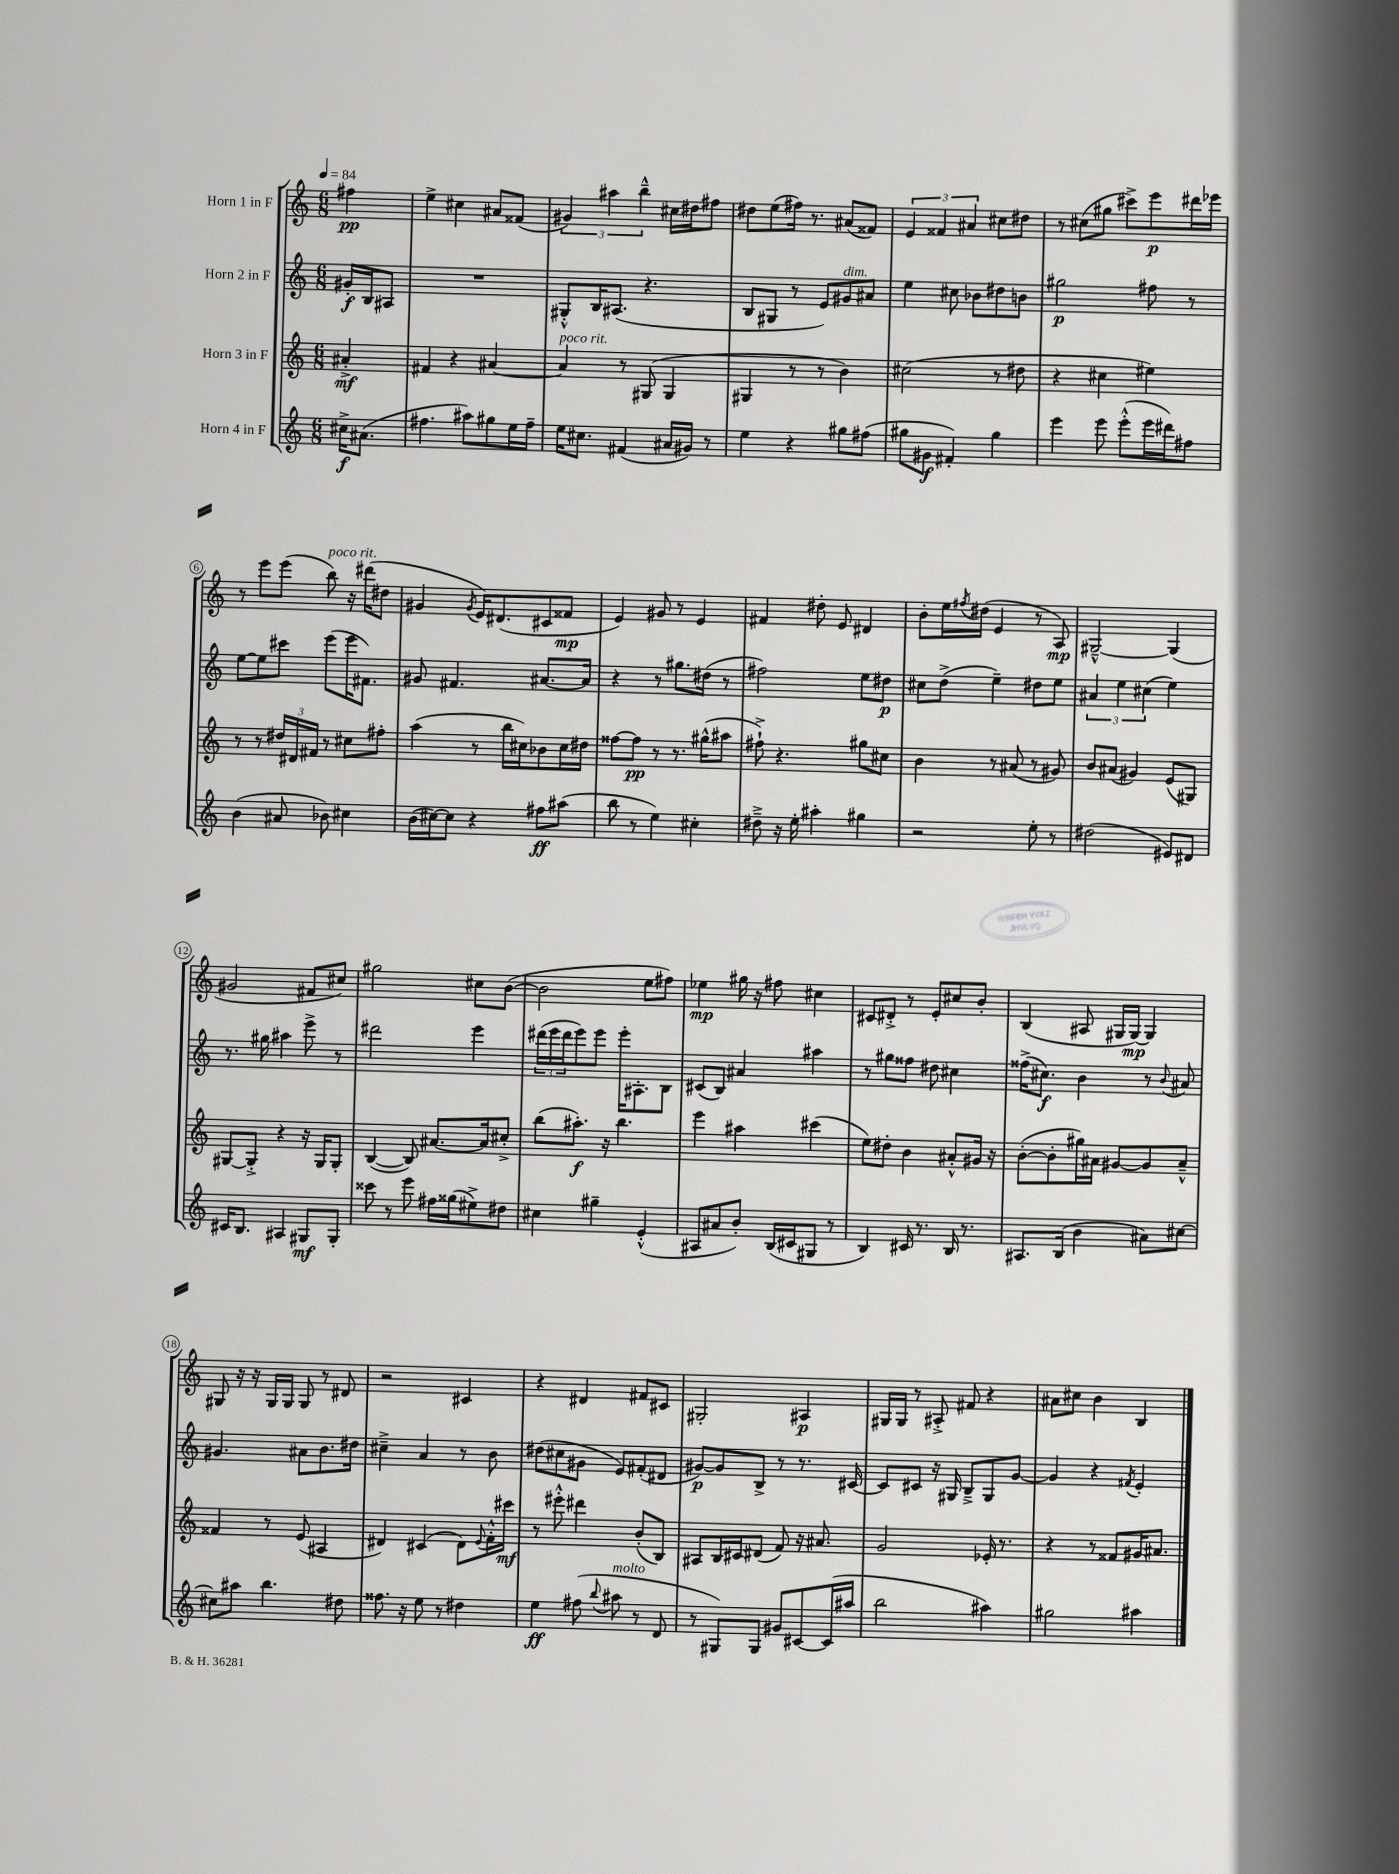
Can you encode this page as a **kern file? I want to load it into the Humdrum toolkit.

**kern	**kern	**kern	**kern
*staff4	*staff3	*staff2	*staff1
*clefG2	*clefG2	*clefG2	*clefG2
*k[]	*k[]	*k[]	*k[]
*M6/8	*M6/8	*M6/8	*M6/8
*MM84	*MM84	*MM84	*MM84
16cc#^\LK	4a#'^/	16g#'/LL	4ff#\
(8.a#\J	.	16B/J	.
.	.	8A#/J	.
=	=	=	=
4.ff#\	4f#/	2.r	4ee^\
.	4r	.	4cc#\
8aa#\L)	.	.	.
8gg#\	[4a#/	.	8a#/L
16ee\L	.	.	(8f##/J
16ff#~\JJ	.	.	.
=	=	=	=
16ee\LK	4a#/]	8G#'^^/L	6g#/)
8.cc#\J	.	.	.
.	.	16B/K	.
.	.	.	6aa#\
.	.	(8.A#/J	.
(4f#/	8r	.	.
.	.	.	6bb~^^\
.	(8G#/	4.r	.
16a#/LL	4G#/	.	16cc#\LL
16g#/JJ)	.	.	16dd#\J
8r	.	.	8ff#\J
=	=	=	=
4ee\	4G#/	8B/L	8dd#\L
.	.	8G#/J	(8ee\
4r	8r	8r	16ff#\Jk)
.	.	.	8.r
.	8r	8e/L)	.
8gg#\L	4b\)	8g#/	(8a#/L
(8ff#\J	.	8a#/J	8f##/J)
=	=	=	=
8gg#\L	(2cc#\	4ee\	6e/
8g#\J	.	.	.
.	.	.	6f##/
4f#'/)	.	8cc#\	.
.	.	.	6a#/
.	.	8b-\L	.
4gg#\	8r	8dd#\	8cc#\L
.	8dd#\	8b\J	8dd#\J
=	=	=	=
4eee\	4r	2gg#\	8r
.	.	.	(8cc#\L
8eee\	4cc#\	.	8gg#\J
(8eee'^^\L	.	.	8ccc#^\L)
16eee\L	4ee#\)	8ff#\	8eee\
16ddd#\J)	.	.	.
8ff#\J	.	8r	16ddd#\L
.	.	.	16eee-\JJ
=	=	=	=
(4b\	8r	[8ee\L	8r
.	8r	8ee\]	8eee\L
8a#/	24dd#/LL	8ccc#\J	(8eee\J
.	24d#/	.	.
.	24f#/JJ	.	.
8b-\)	8r	(8eee\L	8bb\)
4cc#\	8cc#\L	16eee\K	16r
.	.	8.f#\J)	(16ddd#\LK
.	8ff#'\J	.	8dd#\J
=	=	=	=
(16b\LL	(4aa\	8g#/	4g#/
[16cc#\J)	.	.	.
8cc#\]J	.	4.f#/	.
.	.	.	8qg#/
4r	8r	.	16e/LK)
.	.	.	(8.d#/
.	16bb\LL	.	.
.	16cc#\J)	.	.
8ff#\L	8b-\	[8.a#/L	8c#/
(8aa#\J	16cc#\L	.	8f##/J
.	16dd#\JJ	16a#/]Jk	.
=	=	=	=
8bb\	[8ff##\L	4r	4e/)
8r	8ff##\]J	.	.
4ee\)	8r	8r	8g#/
.	8.r	8.gg#\L	8r
4cc#'\	.	.	4e/
.	(16gg#^^\LK	(16dd#\Jk	.
.	8aa#\J	8r	.
=	=	=	=
8dd#~^\	8ff#`^\)	2ff#\)	4f#/
16r	4.r	.	.
16ee'\	.	.	.
4aa#'\	.	.	8dd#'\
.	.	.	8e/
4gg#\	8gg#\L	8ee\L	4d#/
.	8cc#\J	8dd#\J	.
=	=	=	=
2r	4b\	8cc#\L	8b'\L
.	.	(8dd^\J	16ee\L
.	.	.	8qff#/
.	.	.	(16dd#\JJ
.	8r	4ee~\)	4e/
.	(8a#/	.	.
8ee'\	8r	8dd#\L	8r
8r	8g#/)	8ee\J	8A/)
=	=	=	=
(2dd#\	8b/L	6a#/	[2G#~^^/
.	(8a#/J	.	.
.	.	6ee\	.
.	4g#/)	.	.
.	.	(6cc#\	.
8e#/L)	(8e/L	4ee\)	(4G#/]
8d#/J	8G#/J)	.	.
=	=	=	=
16c#/LK	[8G#/L	8.r	2g#/
8.B/J	.	.	.
.	8G#'^/]J	.	.
.	.	16gg#\	.
4A#/	4r	4aa#\	.
8G#/L	16r	8eee^\	8f#/L
.	16G#/LK	.	.
8G#'/J	8G#'/J	8r	8cc#/J)
=	=	=	=
8ccc##\	([4B/	2ddd#\	2gg#\
8r	.	.	.
8eee\	8B/])	.	.
16ff#\LL	[8.a#/L	.	.
(16gg##\J	.	.	.
8ee#^\)	.	4eee\	8cc#\L
.	16a#/]k	.	.
8dd#\J	8cc#'^/J	.	([8b\J
=	=	=	=
4cc#\	(8bb\L	(24ddd#\LL	2b\]
.	.	24eee\	.
.	.	24ddd#\J	.
.	8.aa#'\J)	8eee\)	.
4gg#~\	.	8eee\J	.
.	16r	.	.
.	4.bb\	16eee'\LK	.
.	.	8.A#'\	.
(4e'^^/	.	.	8ee\L
.	.	8B\J	8ff#\J)
=	=	=	=
8A#/L	4eee\	(8c#/L	4ee-\
8a#/	.	8B/J)	.
8b'/J)	4aa#\	4a#/	16gg#\
.	.	.	16r
(16B/LL	.	.	8ff#\
16c#/J	.	.	.
8G#/J	(4ccc#\	4aa#\	4cc#\
8r	.	.	.
=	=	=	=
4B/)	8ee\L)	8r	8c#/L
.	8dd#'\J	8gg#\L	8d#'^/J
16c#/	4b\	8ff##\J	8r
8.r	.	.	.
.	.	8dd#\	8e'/L
16B/	8a#'^^/L	4cc#\	8cc#/
8.r	.	.	.
.	16g#/Jk	.	8b'/J
.	16r	.	.
=	=	=	=
8.A#/L	([8b'\L	(16ff##^\LK	(4B/
.	.	8.cc#\J)	.
.	8b'\]	.	.
(16B/Jk	.	.	.
4b\	16gg#\L)	4b\	8A#/
.	16a#\JJ	.	.
.	[8g#/L	.	16G#/LL
.	.	.	[16G#/JJ)
8a#\L)	8g#/]	8r	4G#/]
.	.	8qqb/	.
[8cc#\J	8a#~^^/J	8a#/	.
=	=	=	=
8cc#\]L	4f##/	4.g#/	8G#/
8aa#\J	.	.	16r
.	.	.	16r
4.bb\	8r	.	16G#/LL
.	.	.	16G#/JJ
.	(8e/	8a#\L	8G#/
.	4A#/	8.b\	8r
8dd#\	.	.	8d#/
.	.	16dd#\Jk	.
=	=	=	=
8.ff##\	4d#/)	4cc#~^\	2r
16r	.	.	.
8ee\	(4c#/	4a/	.
8r	.	.	.
4dd#\	8d#\L)	8r	4c#/
.	8qqe/	.	.
.	16f'^^\L	8b\	.
.	16ccc#\JJ	.	.
=	=	=	=
4ee\	8r	(8dd#\L	4r
.	8eee#'^^\	8cc#\	.
(8ff#\	4ddd#\	8g#\J	4d#/
8qqbb/	.	.	.
8aa#\	.	8e/L)	.
8r	(8b'/L	(8f#'/	8f#/L
8d/	8B/J)	8d#/J	8c#/J
=	=	=	=
8r	8A#/L	[8g#/L)	2G#'/
8G#/L)	16B/L	8g#/]	.
.	16c#/J	.	.
8G#/J	(8d#/J	8B^/J	.
8g#/L	8f/)	8r	.
[8c#/	16r	8.r	4A#/
.	8.a#/	.	.
(16c#/]L	.	.	.
16aa#/JJ	.	[16c#/	.
=	=	=	=
2bb\	2g/	8c#/]L	16G#/LL
.	.	.	16G#/JJ
.	.	8c#/J	8r
.	.	16r	8A#'^/
.	.	16G#/	.
.	.	8B~^/L	8f#/
4aa#\)	16e-'/	8G#/	4r
.	8.r	.	.
.	.	[8g/J	.
=	=	=	=
2gg#\	4r	4g/]	8a#\L
.	.	.	8cc#\J
.	8r	4r	4b\
.	8f##/L	.	.
.	.	8qf#/	.
4aa#\	16g#/K	4e'/	4B/
.	8.a#/J	.	.
==	==	==	==
*-	*-	*-	*-
